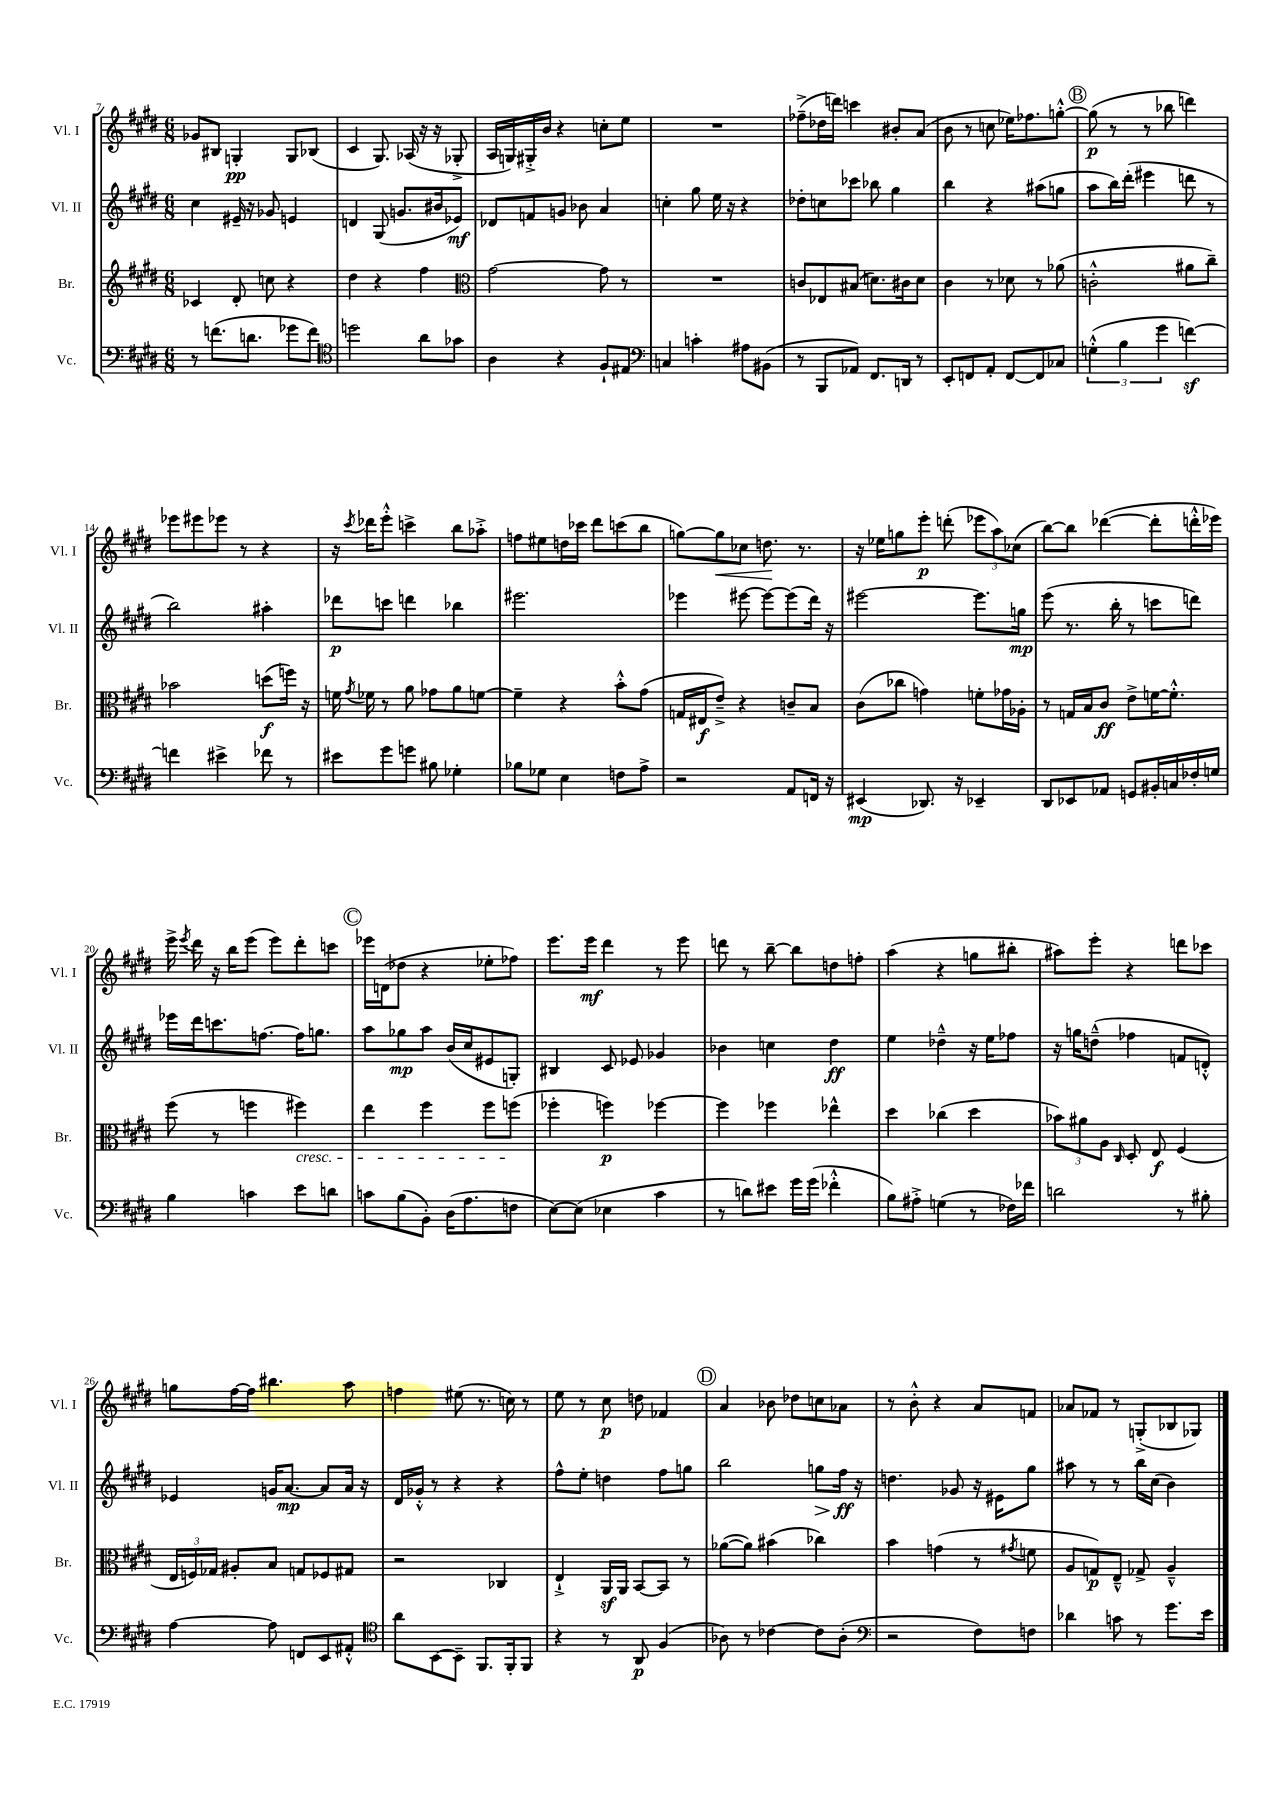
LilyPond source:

<<
\new StaffGroup <<
\new Staff = "s0" \with { instrumentName = "Vl. I" shortInstrumentName = "Vl. I" } {
    \clef treble \key e \major \numericTimeSignature \time 6/8
    \autoBeamOff ges'8[ bis8] g4-.\pp g8[ bes8]( |
    cis'4 gis8.) aes16( r16 r16 ges8-.-> |
    a16[ g16) gis16-.-> b'16] r4 c''8[-. e''8] |
    R2. |
    fes''8[--->( des''16 d'''16]) c'''4 bis'8[-. a'8]( |
    b'8 r8 c''8 ees''16[) fes''8. g''8]~-.-^ |
    \mark \markup { \circle "B" } g''8\p( r8 r8 bes''8 d'''4) |
    ees'''8[ eis'''8 ees'''8] r8 r4 |
    r16 \acciaccatura { cis'''8 } des'''16[ e'''8]-.-^ c'''4-> b''8[ aes''8]-.-> |
    f''8[ eis''8 d''16 ces'''16] dis'''8[ c'''8( b''8] |
    g''8[~) g''8\< ces''8] d''8.\! r8. |
    r16 ees''16[ g''8 e'''8]-.\p d'''8-.( \tuplet 3/2 { ees'''8[ a''8) ces''8]( } |
    b''8[~) b''8] des'''4~( des'''8[-. d'''16-.-^ ees'''16]) |
    e'''16-> \acciaccatura { e'''8 } dis'''16 r16 b''16[ e'''8]( e'''8[) dis'''8-. c'''8] |
    \mark \markup { \circle "C" } ees'''16[ d'16( des''8] r4 ees''8[-. fes''8]) |
    e'''8.[ e'''16]\mf dis'''4 r8 e'''8 |
    d'''8 r8 b''8~-- b''8[ d''8 f''8]-. |
    a''4( r4 g''8[ bis''8]-. |
    ais''8[) e'''8]-. r4 d'''8[ ces'''8] |
    g''8[ fis''16~ fis''16] bis''4. a''8 |
    f''4 eis''8( r8. c''16) r8 |
    e''8 r8 cis''8\p d''8 fes'4 |
    \mark \markup { \circle "D" } a'4 bes'8 des''8[ c''8 aes'8] |
    r8 b'8-.-^ r4 a'8[ f'8] |
    aes'8[ fes'8] r8 g8[-.->( bes8 ges8]) \bar "|." |
}
\new Staff = "s1" \with { instrumentName = "Vl. II" shortInstrumentName = "Vl. II" } {
    \clef treble \key e \major \numericTimeSignature \time 6/8
    \autoBeamOff cis''4 eis'16-- r16 ges'8 e'4 |
    d'4 gis8( g'8.[ bis'16 ees'8]\mf) |
    des'8[ f'8 g'8] bes'8 a'4 |
    c''4-. gis''8 e''16 r16 r4 |
    des''8[-. c''8 ces'''8] bes''8 gis''4 |
    b''4 r4 ais''8[( g''8] |
    \mark \markup { \circle "B" } a''8[ b''16) dis'''16]-.( eis'''4 d'''8 r8 |
    b''2) ais''4-. |
    des'''8[\p c'''8] d'''4 bes''4 |
    eis'''2. |
    ees'''4 eis'''8~ eis'''8[~ eis'''8( dis'''16]) r16 |
    eis'''2~ eis'''8.[ g''16]\mp |
    e'''8( r8. b''16-. r8 c'''8[ d'''8]) |
    ees'''16[ dis'''16 c'''8. f''8.]~ f''16[ g''8.] |
    \mark \markup { \circle "C" } a''8[ ges''8\mp a''8] b'16[( cis''16 eis'8 g8]-.) |
    bis4 cis'8 ees'8 ges'4 |
    bes'4 c''4 dis''4\ff |
    e''4 des''4---^ r16 e''16[ fes''8] |
    r16 g''16[ d''8]---^( fes''4 f'8[ d'8]-.-^) |
    ees'4 g'16[ a'8.]~\mp a'8[ a'16] r16 |
    dis'16[ ges'16]-.-^ r8 r4 r4 |
    fis''8[-^ e''8]-. d''4 fis''8[ g''8] |
    \mark \markup { \circle "D" } b''2 g''8[\> fis''16]\ff\! r16 |
    d''4. ges'8 r16 eis'16[ gis''8] |
    ais''8 r8 r8 b''16[ cis''16]( b'4) \bar "|." |
}
\new Staff = "s2" \with { instrumentName = "Br." shortInstrumentName = "Br." } {
    \clef treble \key e \major \numericTimeSignature \time 6/8
    \autoBeamOff ces'4 dis'8-. c''8 r4 |
    dis''4 r4 fis''4 |
    \clef alto gis'2~ gis'8 r8 |
    R2. |
    c'8[ ees8 bis8]( d'8.[) cis'16 d'8] |
    cis'4 r8 des'8 r8 aes'8( |
    \mark \markup { \circle "B" } c'2-.-^ ais'8[ cis''8]--) |
    bes'2 d''8[\f( f''16]) r16 |
    f'16 \acciaccatura { gis'8 } fes'16 r8 a'8 ges'8[ a'8 f'8]~ |
    f'4-- r4 b'8[-.-^ gis'8]( |
    g16[ eis16\f e'8]--->) r4 c'8[-- b8] |
    cis'8[( ces''8] g'4) f'8[-. ges'16 aes16]-. |
    r8 g16[ b16 cis'8]\ff e'8[-> f'16~ f'8.]-.-^ |
    fis''8( r8 f''4 fis''4\cresc) |
    \mark \markup { \circle "C" } e''4 fis''4 fis''8[ f''8]\!( |
    fes''4-. f''4\p) fes''4~ |
    fes''4 fes''4 ees''4-^ |
    dis''4 ces''4( dis''4 |
    \tuplet 3/2 { bes'8[) ais'8 a8] } \grace { cis16 } dis8-. e8\f fis4( |
    \tuplet 3/2 { e16[ f16) ges16] } ais8[-. b8] g8[ fes8 gis8] |
    r2 ces4 |
    e4-!-> a,16[\sf a,16] b,8[~ b,8] r8 |
    \mark \markup { \circle "D" } aes'8[~( aes'8]) bis'4( ces''4) |
    b'4 g'4( r8 \acciaccatura { gis'8 } f'8 |
    a8[ g8\p) e8]---^ ges8-> a4---^ \bar "|." |
}
\new Staff = "s3" \with { instrumentName = "Vc." shortInstrumentName = "Vc." } {
    \clef bass \key e \major \numericTimeSignature \time 6/8
    \autoBeamOff r8 f'8.[( d'8.] ges'8[ f'8]) |
    \clef tenor d''2 a'8[ ges'8] |
    a4 r4 fis8[-! eis8] |
    \clef bass c4 c'4-. ais8[ bis,8]( |
    r8 b,,8[ aes,8]) fis,8.[ d,16] r8 |
    e,8[-. f,8 a,8]-. f,8[~ f,8 ces8] |
    \mark \markup { \circle "B" } \tuplet 3/2 { g4-.-^( b4 gis'4 } f'4~\sf) |
    f'4 eis'4-> fes'8 r8 |
    eis'8[ gis'8 g'8] bis8 ges4-. |
    bes8[ ges8] e4 f8[ a8]-> |
    r2 a,8[ f,16] r16 |
    eis,4\mp( des,8.) r16 ees,4-- |
    dis,8[ ees,8 aes,8] g,8[ bis,16-. c16 fes16-. g16] |
    b4 c'4 e'8[ d'8] |
    \mark \markup { \circle "C" } c'8[ b8( b,8]-.) dis16[( a8. f8] |
    e8[~) e8]( ees4 cis'4 |
    r8 d'8[) eis'8] gis'16[ gis'16]( fes'4-.-^ |
    b8[) ais8]-.-> g4( r8 fes16[) fes'16] |
    d'2 r8 bis8-. |
    a4~ a8 f,8[ e,8 ais,8]-.-^ |
    \clef tenor a'8[ b,8~ b,8]-- fis,8.[ fis,16-. fis,8] |
    r4 r8 a,8\p fis4( |
    \mark \markup { \circle "D" } aes8) r8 ces'4~ ces'8[ aes8]-.( |
    \clef bass r2 fis8[) f8] |
    des'4 c'8 r8 gis'8.[ e'16] \bar "|." |
}
>>
>>
\layout { \context { \Score currentBarNumber = #7 } }
